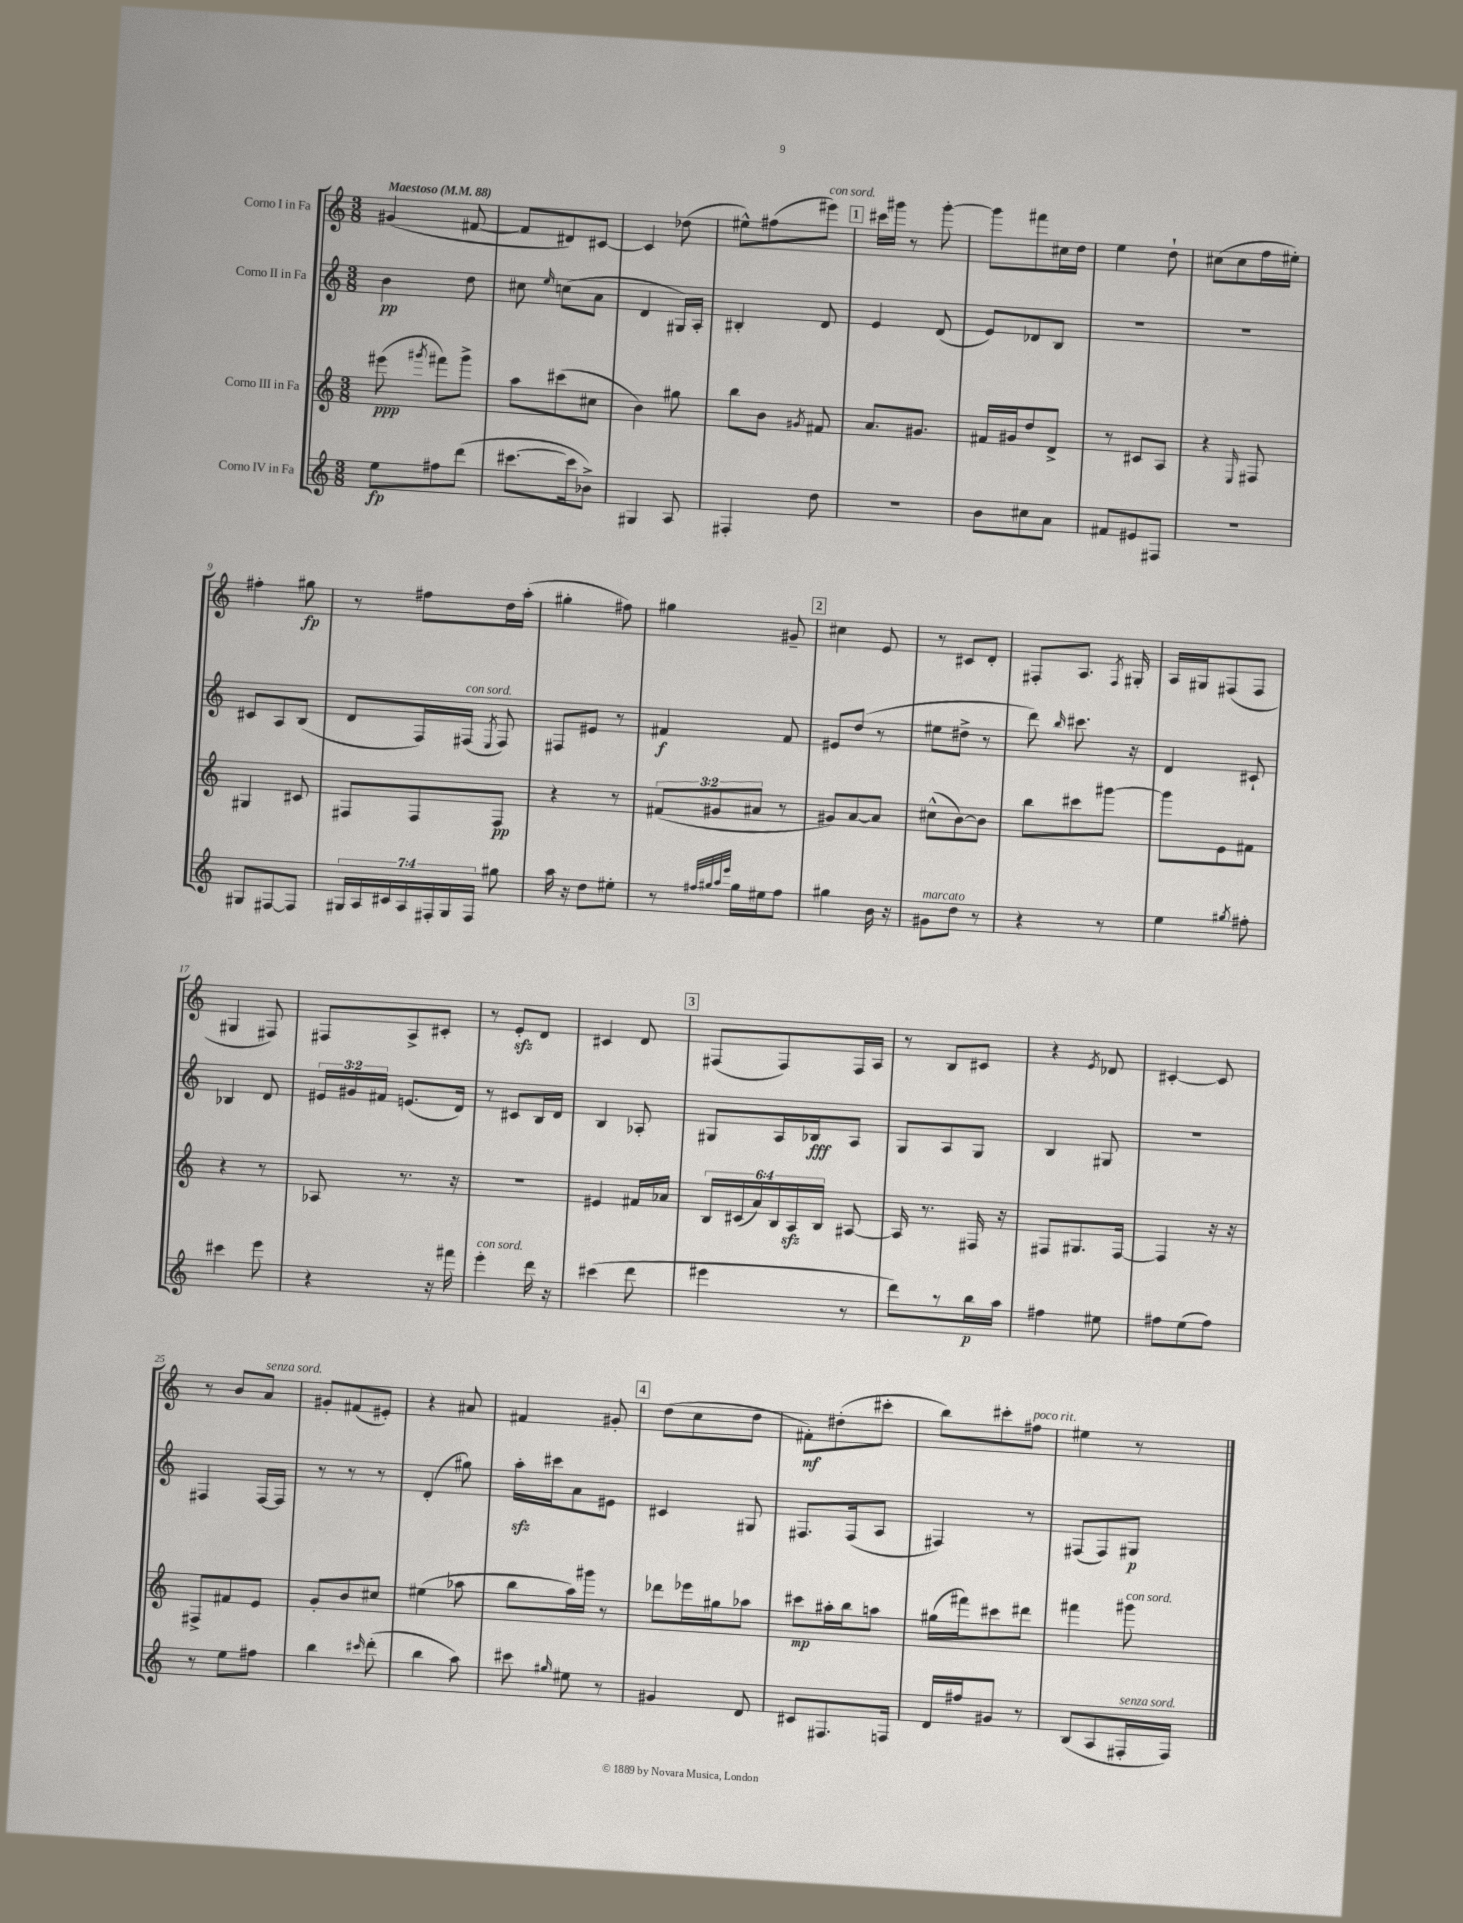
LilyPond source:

<<
\new StaffGroup <<
\new Staff = "s0" \with { instrumentName = "Corno I in Fa" } {
    \clef treble \key c \major \numericTimeSignature \time 3/8 \tempo "Maestoso" 4 = 88
    \autoBeamOff gis'4( fis'8~ |
    fis'8[ dis'8) cis'8]~ |
    cis'4 des''8( |
    eis''8[-^) fis''8( eis'''8]^\markup { \italic "con sord." }) |
    \mark \markup { \box "1" } cis'''16[ gis'''16] r8 gis'''8~-. |
    gis'''8[ fis'''8 cis''16 d''16] |
    e''4 d''8-! |
    cis''8[( cis''8 f''16 eis''16]-.) |
    fis''4-. gis''8\fp |
    r8 fis''8[ d''16 a''16]-.( |
    gis''4-. fis''8) |
    gis''4 gis'8-- |
    \mark \markup { \box "2" } cis''4 e'8 |
    r8 cis'8[ d'8]-. |
    fis8[-. a8.] \acciaccatura { fis8 } gis16-. |
    a16[ gis16 fis8( fis8] |
    gis4 fis8) |
    fis8[ a8-> cis'8]-. |
    r8 e'8[-.\sfz d'8] |
    cis'4 d'8 |
    \mark \markup { \box "3" } fis8[( fis8) fis16 a16] |
    r8 b8[ cis'8] |
    r4 \acciaccatura { e'8 } des'8 |
    cis'4~-. cis'8 |
    r8 b'8[ a'8]^\markup { \italic "senza sord." } |
    gis'8[-. fis'8( eis'8]-.) |
    r4 ais'8 |
    fis'4 gis'8-. |
    \mark \markup { \box "4" } d''8[( c''8 d''8] |
    fis'8[-.\mf) dis''8-.( cis'''8]-. |
    b''8[) cis'''8-. fis''8]^\markup { \italic "poco rit." } |
    eis''4 r8 \bar "|." |
}
\new Staff = "s1" \with { instrumentName = "Corno II in Fa" } {
    \clef treble \key c \major \numericTimeSignature \time 3/8 \override Staff.TupletNumber.text = #tuplet-number::calc-fraction-text
    \autoBeamOff b'4\pp d''8 |
    cis''8 \grace { e''16 } c''8[( a'8] |
    d'4 gis16[) a16]-. |
    bis4-. d'8 |
    \mark \markup { \box "1" } e'4 d'8( |
    e'8[) des'8 b8] |
    R4. |
    R4. |
    cis'8[ a8 b8]( |
    d'8[ f16) fis16]^\markup { \italic "con sord." }( \acciaccatura { e8 } fis8) |
    fis8[ eis'8] r8 |
    fis'4\f fis'8 |
    \mark \markup { \box "2" } eis'8[ d''8]( r8 |
    eis''8[ dis''8]-> r8 |
    d'''8) \grace { b''16 } cis'''8. r16 |
    d'4 cis'8-! |
    bes4 d'8 |
    \tuplet 3/2 { eis'16[ gis'16 fis'16] } e'8.[( d'16]) |
    r8 cis'8[ b16 d'16] |
    b4 aes8-. |
    \mark \markup { \box "3" } gis8[ a16 bes16\fff a8] |
    g8[ a8 g8] |
    b4 gis8 |
    r4. |
    fis4 fis16[~ fis16] |
    r8 r8 r8 |
    d'4-.( gis''8) |
    a''16[-.\sfz cis'''16 a'8 eis'8] |
    \mark \markup { \box "4" } cis'4 gis8 |
    fis8.[ fis16( a8] |
    fis4) r8 |
    fis8[( fis8) gis8]\p \bar "|." |
}
\new Staff = "s2" \with { instrumentName = "Corno III in Fa" } {
    \clef treble \key c \major \numericTimeSignature \time 3/8 \override Staff.TupletNumber.text = #tuplet-number::calc-fraction-text
    \autoBeamOff eis'''8\ppp( \acciaccatura { gis'''8 } fis'''8[) gis'''8]-> |
    a''8[ cis'''8( cis''8] |
    b'4) gis''8 |
    b''8[ b'8] \acciaccatura { gis'8 } fis'8 |
    \mark \markup { \box "1" } a'8.[ gis'8.] |
    fis'16[ gis'16 d''8 d'8]-> |
    r8 cis'8[ a8] |
    r4 \grace { e16 } fis8 |
    gis4 cis'8 |
    fis8[ fis8 fis8]\pp |
    r4 r8 |
    \tuplet 3/2 { fis'8[( gis'8 ais'8] } r8 |
    \mark \markup { \box "2" } gis'8[) a'8~ a'8] |
    cis''8[-^( b'8~) b'8] |
    b''8[ cis'''8 gis'''8]~ |
    gis'''8[ e'8 fis'8] |
    r4 r8 |
    aes8 r8. r16 |
    R4. |
    eis'4 fis'16[ aes'16] |
    \mark \markup { \box "3" } \tuplet 6/4 { b16[ cis'16( a'16) b16 a16\sfz b16] } ais8~ |
    ais16 r8. fis16 r16 |
    fis8[ gis8. fis16]~ |
    fis4 r16 r16 |
    fis8[-> fis'8 e'8] |
    g'8[-. b'8 cis''8] |
    eis''4( aes''8 |
    b''8[ a''16) gis'''16] r8 |
    \mark \markup { \box "4" } des'''8[ ees'''16 gis''16 aes''8] |
    cis'''8[\mp ais''16-. b''16 a''8] |
    gis''16[( fis'''16) cis'''8 dis'''8] |
    fis'''4 gis'''8^\markup { \italic "con sord." } \bar "|." |
}
\new Staff = "s3" \with { instrumentName = "Corno IV in Fa" } {
    \clef treble \key c \major \numericTimeSignature \time 3/8 \override Staff.TupletNumber.text = #tuplet-number::calc-fraction-text
    \autoBeamOff e''8[\fp fis''8 d'''8]( |
    cis'''8.[~ cis'''16 bes'8]->) |
    gis4 a8 |
    fis4-. d''8 |
    \mark \markup { \box "1" } R4. |
    b'8[ cis''8 a'8] |
    fis'8[ eis'8 fis8] |
    R4. |
    gis8[ fis8~ fis8] |
    \tuplet 7/4 { gis16[ a16 cis'16 a16 fis16-. gis16 fis16] } gis''8 |
    a''16 r16 d''8[ eis''8]-. |
    r8 \grace { fis''32[ gis''32 a''32 e'''32] } gis''16[ eis''16 fis''8] |
    \mark \markup { \box "2" } gis''4 b'16 r16 |
    gis'8[^\markup { \italic "marcato" } d''8] r8 |
    r4 r8 |
    e''4 \acciaccatura { gis''8 } fis''8-. |
    cis'''4 e'''8 |
    r4 r16 fis'''16 |
    e'''4-.^\markup { \italic "con sord." } d'''16 r16 |
    cis'''4( d'''8 |
    \mark \markup { \box "3" } eis'''4 r8 |
    d'''8[) r8 b''16\p a''16] |
    fis''4 eis''8 |
    fis''8[ e''8( fis''8]) |
    r8 e''8[ fis''8] |
    b''4 \grace { cis'''16 } d'''8-.( |
    b''4 a''8) |
    cis'''8 \grace { gis''16 } eis''8 r8 |
    \mark \markup { \box "4" } gis'4 d'8 |
    cis'8[ fis8. f16] |
    d'16[ fis''16 gis'8] r8 |
    b8[( a8 fis16-.^\markup { \italic "senza sord." } fis16]) \bar "|." |
}
>>
>>
